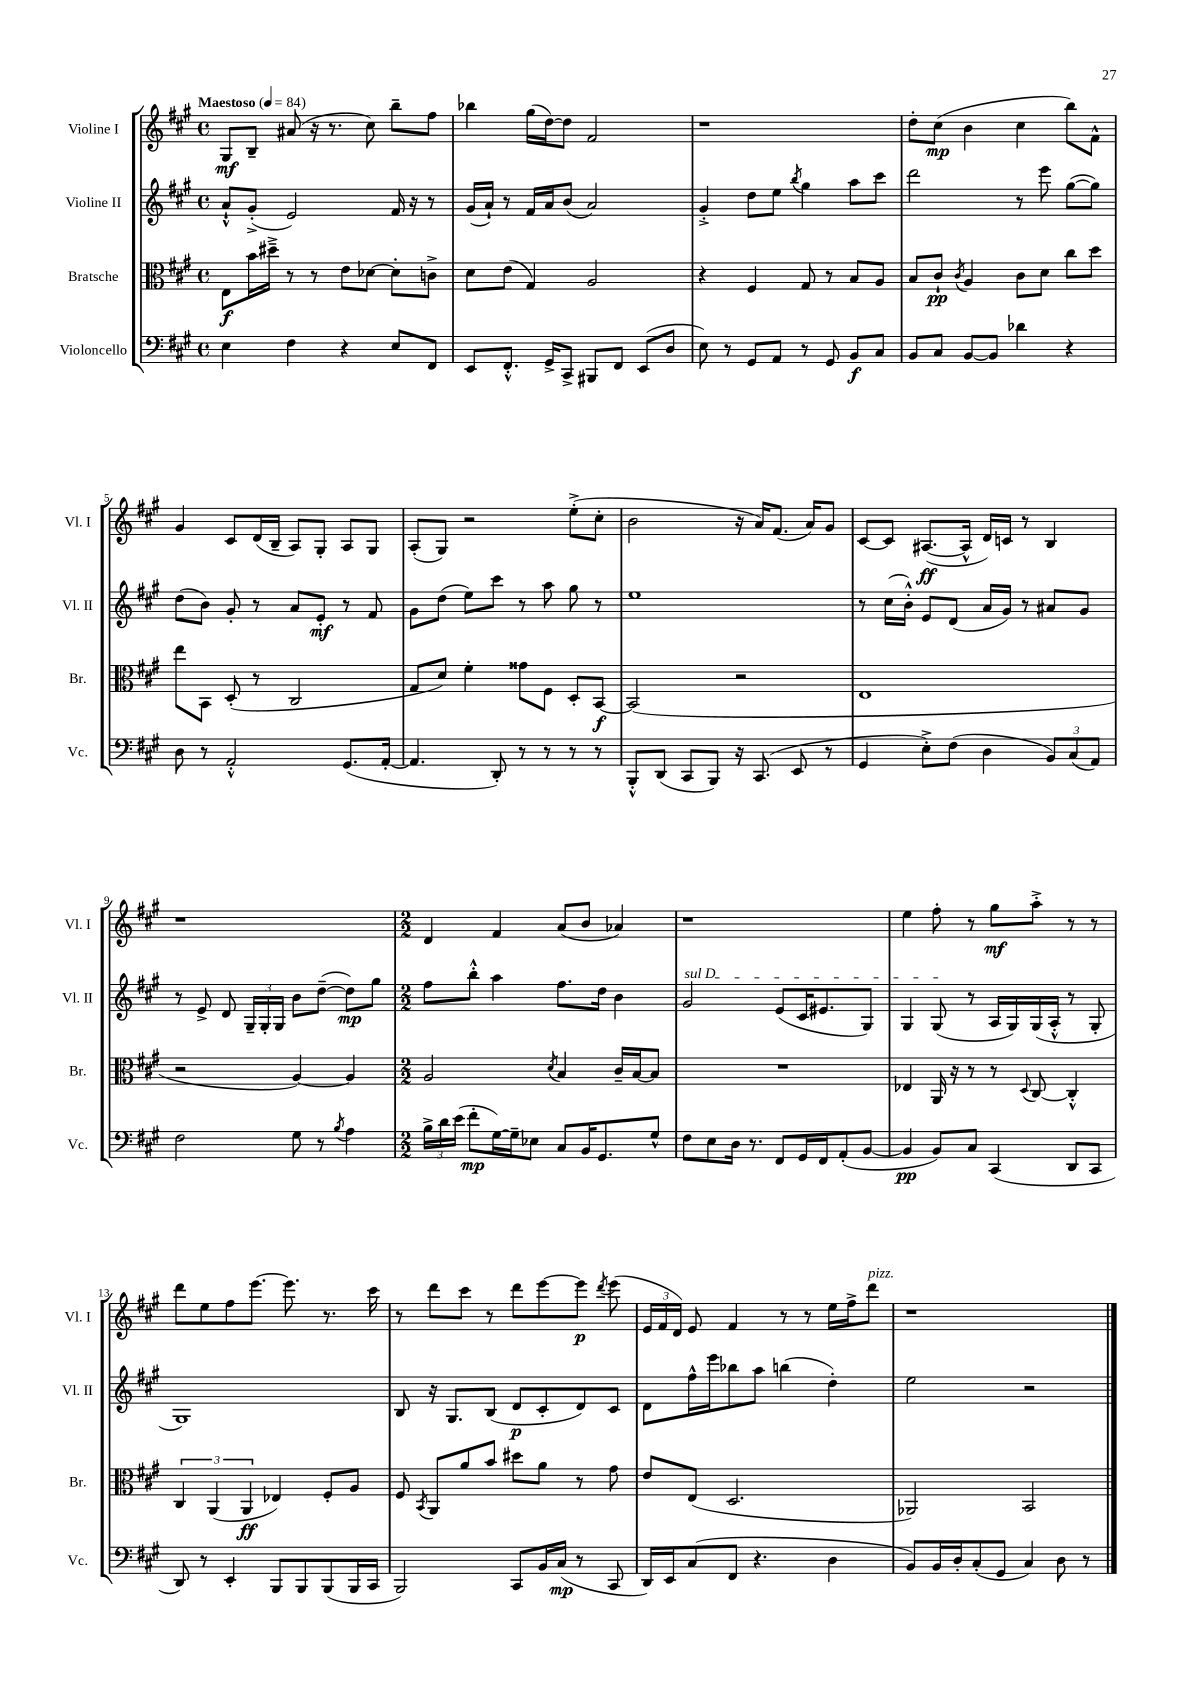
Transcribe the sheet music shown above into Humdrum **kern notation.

**kern	**dynam	**kern	**dynam	**kern	**dynam	**kern	**dynam
*part4	*part4	*part3	*part3	*part2	*part2	*part1	*part1
*staff4	*staff4	*staff3	*staff3	*staff2	*staff2	*staff1	*staff1
*I"Violoncello	*	*I"Bratsche	*	*I"Violine II	*	*I"Violine I	*
*I'Vc.	*	*I'Br.	*	*I'Vl. II	*	*I'Vl. I	*
*clefF4	*	*clefC3	*	*clefG2	*	*clefG2	*
*k[f#c#g#]	*	*k[f#c#g#]	*	*k[f#c#g#]	*	*k[f#c#g#]	*
*M4/4	*	*M4/4	*	*M4/4	*	*M4/4	*
*met(c)	*	*met(c)	*	*met(c)	*	*met(c)	*
*MM84	*	*MM84	*	*MM84	*	*MM84	*
=1	=1	=1	=1	=1	=1	=1	=1
!	!	!	!	!	!	!LO:TX:a:B:t=Maestoso	!
4E\	.	8E\L	f	8a`^^/L	.	8G#/L	mf
.	.	16b\L	.	(8g#'^/J	.	8B~/J	.
.	.	16dd#X~^\JJ	.	.	.	.	.
4F#\	.	8r	.	2e/)	.	(8a#X/	.
.	.	8r	.	.	.	16r	.
.	.	.	.	.	.	8.r	.
4r	.	8e\L	.	.	.	.	.
.	.	[8d-X\J	.	.	.	8cc#\)	.
8E/L	.	8d-'\L]	.	16f#/	.	8bb~\L	.
.	.	.	.	16r	.	.	.
8FF#/J	.	8cn^\J	.	8r	.	8ff#\J	.
=2	=2	=2	=2	=2	=2	=2	=2
8EE/L	.	8d\L	.	(16g#/LL	.	4bb-X\	.
.	.	.	.	16a`/JJ)	.	.	.
8.FF#'^^/J	.	(8e\J	.	8r	.	.	.
.	.	4G#/)	.	16f#/LL	.	(16gg#\LL	.
16GG#^/KL	.	.	.	16a/J	.	[16dd\J)	.
8CC#^/J	.	.	.	(8b/J	.	8dd\J]	.
8BBB#X/L	.	2A/	.	2a/)	.	2f#/	.
8FF#/J	.	.	.	.	.	.	.
(8EE/L	.	.	.	.	.	.	.
8D/J	.	.	.	.	.	.	.
=3	=3	=3	=3	=3	=3	=3	=3
8E\)	.	4r	.	4g#'^/	.	1r	.
8r	.	.	.	.	.	.	.
8GG#/L	.	4F#/	.	8dd\L	.	.	.
8AA/J	.	.	.	8ee\J	.	.	.
.	.	.	.	8qbb/	.	.	.
8r	.	8G#/	.	4gg#\	.	.	.
8GG#/	.	8r	.	.	.	.	.
8BB/L	f	8B/L	.	8aa\L	.	.	.
8C#/J	.	8A/J	.	8ccc#\J	.	.	.
=4	=4	=4	=4	=4	=4	=4	=4
8BB/L	.	8B/L	.	2ddd\	.	8dd'\L	.
8C#/J	.	8c#`/J	pp	.	.	(8cc#\J	mp
.	.	8qc#/	.	.	.	.	.
[8BB/L	.	4A/	.	.	.	4b\	.
8BB/J]	.	.	.	.	.	.	.
4d-X\	.	8c#\L	.	8r	.	4cc#\	.
.	.	8d\J	.	8eee\	.	.	.
4r	.	8cc#\L	.	([8gg#\L	.	8bb\L)	.
.	.	8dd\J	.	8gg#\J])	.	8f#^^\J	.
!!LO:LB:g=z
=5	=5	=5	=5	=5	=5	=5	=5
8D\	.	8ee\L	.	(8dd\L	.	4g#/	.
8r	.	8BB\J	.	8b\J)	.	.	.
2AA'^^/	.	(8D'/	.	8g#'/	.	8c#/L	.
.	.	8r	.	8r	.	(16d/L	.
.	.	.	.	.	.	16B~/JJ	.
.	.	2C#/	.	8a/L	.	8A/L)	.
.	.	.	.	8e'/J	mf	8G#'/J	.
(8.GG#/L	.	.	.	8r	.	8A/L	.
.	.	.	.	8f#/	.	8G#/J	.
[16AA'/Jk	.	.	.	.	.	.	.
=6	=6	=6	=6	=6	=6	=6	=6
4.AA/]	.	8G#/L	.	8g#\L	.	(8A'/L	.
.	.	8d/J)	.	(8dd\J	.	8G#/J)	.
.	.	4f#'\	.	8ee\L)	.	2r	.
8DD'/)	.	.	.	8ccc#\J	.	.	.
8r	.	8g##X\L	.	8r	.	.	.
8r	.	8F#\J	.	8aa\	.	.	.
8r	.	8D'/L	.	8gg#\	.	(8ee'^\L	.
8r	.	[8BB/J	f	8r	.	8cc#'\J	.
=7	=7	=7	=7	=7	=7	=7	=7
8BBB'^^/L	.	(2BB/]	.	1ee	.	2b\	.
(8DD/J	.	.	.	.	.	.	.
8CC#/L	.	.	.	.	.	.	.
8BBB/J)	.	.	.	.	.	.	.
16r	.	2r	.	.	.	16r	.
(8.CC#/	.	.	.	.	.	16a/KL)	.
.	.	.	.	.	.	(8.f#/J	.
8EE/	.	.	.	.	.	.	.
.	.	.	.	.	.	16a/KL)	.
8r	.	.	.	.	.	8g#/J	.
=8	=8	=8	=8	=8	=8	=8	=8
4GG#/	.	1E	.	8r	.	[8c#/L	.
.	.	.	.	(16cc#\LL	.	8c#/J]	.
.	.	.	.	16b'^^\JJ)	.	.	.
8E'^\L)	.	.	.	8e/L	.	([8.A#X/L	ff
(8F#\J	.	.	.	(8d/J	.	.	.
.	.	.	.	.	.	16A#^^/Jk]	.
4D\	.	.	.	16a/LL	.	16d/LL)	.
.	.	.	.	16g#/JJ)	.	16cn/JJ	.
.	.	.	.	8r	.	8r	.
12BB/L)	.	.	.	8a#X/L	.	4B/	.
(12C#/	.	.	.	.	.	.	.
.	.	.	.	8g#/J	.	.	.
12AA/J)	.	.	.	.	.	.	.
!!LO:LB:g=z
=9	=9	=9	=9	=9	=9	=9	=9
2F#\	.	2r	.	8r	.	1r	.
.	.	.	.	8e^/	.	.	.
.	.	.	.	8d/	.	.	.
.	.	.	.	24G#~/LL	.	.	.
.	.	.	.	24G#'/	.	.	.
.	.	.	.	24G#/JJ	.	.	.
8G#\	.	[4A/)	.	8b\L	.	.	.
8r	.	.	.	([8dd~\J	.	.	.
8qB/	.	.	.	.	.	.	.
4A\	.	4A/]	.	8dd\L])	mp	.	.
.	.	.	.	8gg#\J	.	.	.
=10	=10	=10	=10	=10	=10	=10	=10
*M2/2	*	*M2/2	*	*M2/2	*	*M2/2	*
24B^\LL	.	2A/	.	8ff#\L	.	4d/	.
24d\	.	.	.	.	.	.	.
(24e\JJ	.	.	.	.	.	.	.
8f#'\L	mp	.	.	8bb'^^\J	.	.	.
[16G#\L)	.	.	.	4aa\	.	4f#/	.
16G#~\J]	.	.	.	.	.	.	.
8E-X\J	.	.	.	.	.	.	.
.	.	8qd/	.	.	.	.	.
8C#/L	.	4B/	.	8.ff#\L	.	(8a/L	.
16BB/K	.	.	.	.	.	8b/J	.
8.GG#/	.	.	.	16dd\Jk	.	.	.
.	.	16c#~/LL	.	4b\	.	4a-X/)	.
.	.	[16B/J	.	.	.	.	.
8G#^^/J	.	8B/J]	.	.	.	.	.
=11	=11	=11	=11	=11	=11	=11	=11
!	!	!	!	!LO:TX:a:i:t=sul D	!	!	!
8F#\L	.	1r	.	2g#/	.	1r	.
8E\	.	.	.	.	.	.	.
16D\Jk	.	.	.	.	.	.	.
8.r	.	.	.	.	.	.	.
8FF#/L	.	.	.	(8e/L	.	.	.
16GG#/L	.	.	.	16c#/K	.	.	.
16FF#/J	.	.	.	8.e#X/	.	.	.
(8AA'/	.	.	.	.	.	.	.
[8BB/J	.	.	.	8G#/J)	.	.	.
=12	=12	=12	=12	=12	=12	=12	=12
4BB/]	pp	4E-X/	.	4G#/	.	4ee\	.
8BB/L)	.	16AA/	.	(8G#/	.	8ff#'\	.
.	.	16r	.	.	.	.	.
8C#/J	.	8r	.	8r	.	8r	.
(4CC#/	.	8r	.	16A/LL	.	8gg#\L	mf
.	.	.	.	16G#/)	.	.	.
.	.	8qqD/	.	.	.	.	.
.	.	[8C#/	.	(16G#/	.	8aa'^\J	.
.	.	.	.	16A'^^/JJ	.	.	.
8DD/L	.	4C#'^^/]	.	8r	.	8r	.
8CC#/J	.	.	.	8G#'/	.	8r	.
!!LO:LB:g=z
=13	=13	=13	=13	=13	=13	=13	=13
8DD/)	.	6C#/	.	1G#)	.	8ddd\L	.
8r	.	.	.	.	.	8ee\	.
.	.	(6AA/	.	.	.	.	.
4EE'/	.	.	.	.	.	8ff#\	.
.	.	6AA/	ff	.	.	.	.
.	.	.	.	.	.	[8.eee\J	.
8BBB/L	.	4E-X/)	.	.	.	.	.
.	.	.	.	.	.	8.eee\]	.
8BBB/	.	.	.	.	.	.	.
(8BBB/	.	8F#'/L	.	.	.	8.r	.
16BBB/L	.	8A/J	.	.	.	.	.
16CC#/JJ	.	.	.	.	.	16ccc#\	.
=14	=14	=14	=14	=14	=14	=14	=14
2BBB/)	.	8F#/	.	8B/	.	8r	.
.	.	8qBB/	.	.	.	.	.
.	.	8AA/L	.	16r	.	8ddd\L	.
.	.	.	.	8.G#/L	.	.	.
.	.	8a/	.	.	.	8ccc#\J	.
.	.	8b/J	.	(8B/J	.	8r	.
8CC#/L	.	8dd#X\L	.	8d/L	p	8ddd\L	.
16BB/L	.	8a\J	.	8c#'/	.	[8eee\	.
(16C#/JJ	mp	.	.	.	.	.	.
8r	.	8r	.	8d/)	.	8eee\J]	p
.	.	.	.	.	.	8qddd/	.
8CC#/	.	8g#\	.	8c#/J	.	(8eee\	.
=15	=15	=15	=15	=15	=15	=15	=15
16DD/LL)	.	8e/L	.	8d\L	.	24e/LL	.
.	.	.	.	.	.	24f#/	.
16EE/J	.	.	.	.	.	.	.
.	.	.	.	.	.	24d/JJ)	.
(8C#/	.	(8E/J	.	16ff#^^\L	.	8e/	.
.	.	.	.	16eee\J	.	.	.
8FF#/J	.	2.D/	.	8bb-X\	.	4f#/	.
4.r	.	.	.	8aa\J	.	.	.
.	.	.	.	(4bbn\	.	8r	.
.	.	.	.	.	.	8r	.
4D\	.	.	.	4dd'\)	.	16ee\LL	.
.	.	.	.	.	.	16ff#^\J	.
!	!	!	!	!	!	!LO:TX:a:i:t=pizz.	!
.	.	.	.	.	.	8ddd\J	.
=16	=16	=16	=16	=16	=16	=16	=16
8BB/L)	.	2AA-X/)	.	2ee\	.	1r	.
16BB/L	.	.	.	.	.	.	.
16D'/J	.	.	.	.	.	.	.
(8C#'/	.	.	.	.	.	.	.
8GG#/J	.	.	.	.	.	.	.
4C#/)	.	2BB/	.	2r	.	.	.
8D\	.	.	.	.	.	.	.
8r	.	.	.	.	.	.	.
==	==	==	==	==	==	==	==
*-	*-	*-	*-	*-	*-	*-	*-
